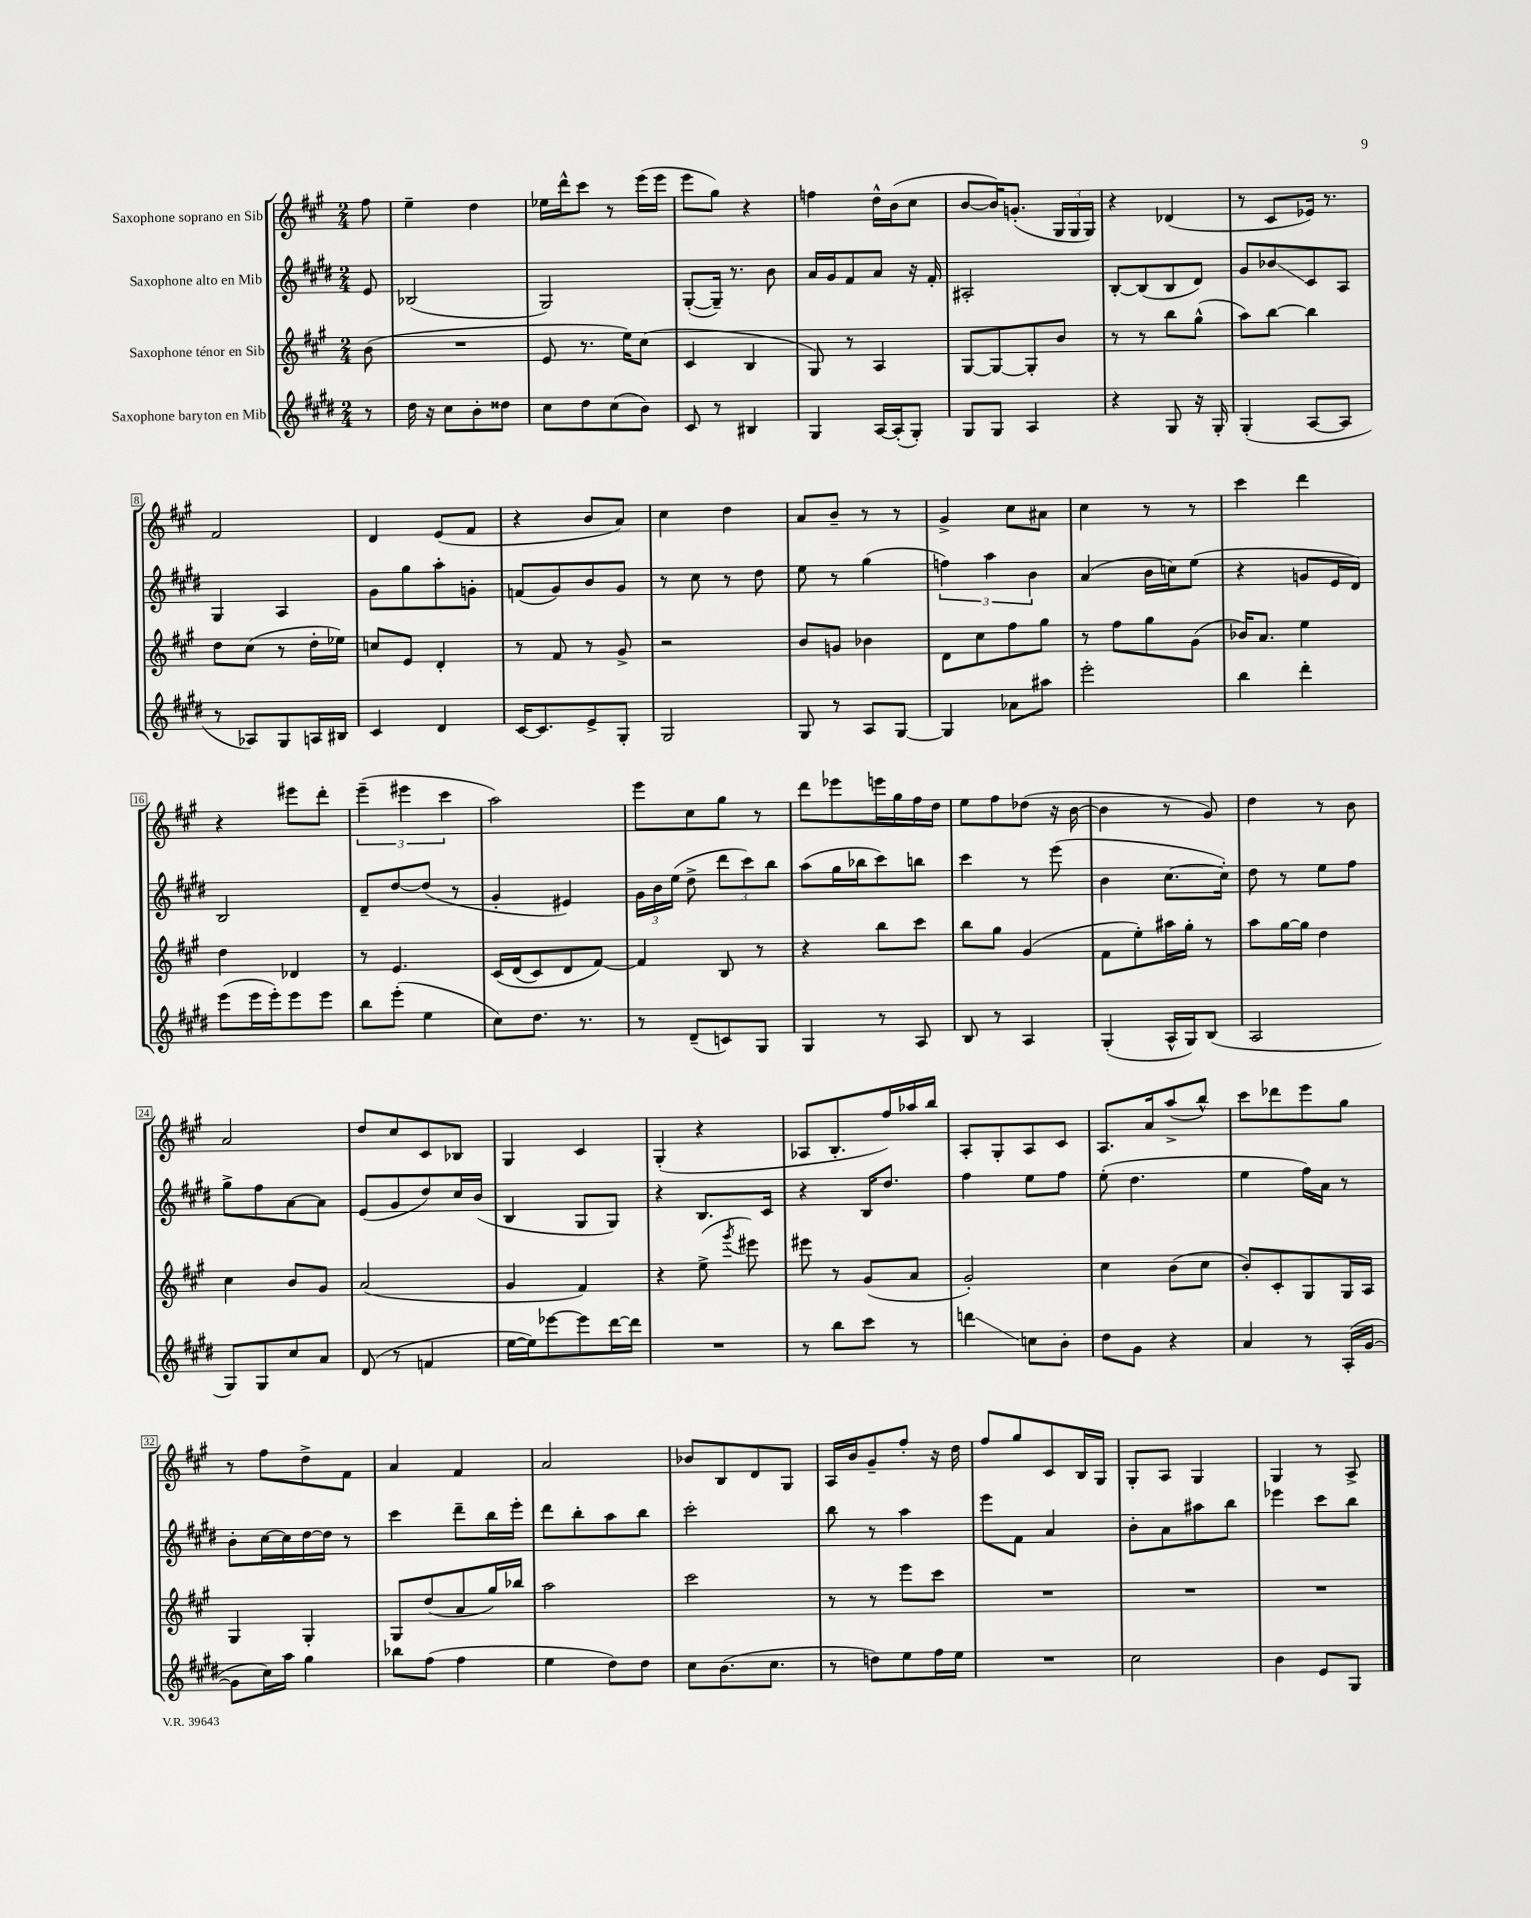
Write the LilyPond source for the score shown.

<<
\new StaffGroup <<
\new Staff = "s0" \with { instrumentName = "Saxophone soprano en Sib" } {
    \clef treble \key a \major \numericTimeSignature \time 2/4 \partial 8
    \autoBeamOff fis''8 |
    e''4-- d''4 |
    ees''16[ d'''16-^ cis'''8] r8 e'''16[( e'''16] |
    e'''8[ gis''8]) r4 |
    f''4 d''16[-^ b'16( cis''8] |
    b'8[~ b'16) g'8.]-.( \tuplet 3/2 { gis16[ gis16 gis16]) } |
    r4 des'4( |
    r8 cis'8[ ees'16]) r8. |
    fis'2 |
    d'4 e'8[( fis'8] |
    r4 b'8[ a'8]) |
    cis''4 d''4 |
    a'8[ b'8]-- r8 r8 |
    gis'4-> cis''8[ ais'8] |
    cis''4 r8 r8 |
    cis'''4 d'''4 |
    r4 eis'''8[ d'''8]-. |
    \tuplet 3/2 { e'''4--( eis'''4 cis'''4 } |
    a''2) |
    e'''8[ cis''8 gis''8] r8 |
    d'''8[ ees'''8 e'''16 gis''16 fis''16 d''16] |
    e''8[ fis''8 des''8]( r16 b'16~ |
    b'4 r8 gis'8) |
    d''4 r8 b'8 |
    a'2 |
    d''8[ cis''8 cis'8 bes8] |
    gis4 cis'4 |
    gis4-.( r4 |
    aes8[ b8.-. fis''16) aes''16 b''16] |
    a8[-. gis8-. a8 cis'8] |
    a8.[ a'16 a''8->( b''8]-^) |
    cis'''8[ des'''8 e'''8 gis''8] |
    r8 fis''8[ d''8-> fis'8] |
    a'4 fis'4 |
    a'2 |
    bes'8[ b8 d'8 gis8] |
    a16[ b'16 gis'8-- fis''8]-. r16 d''16 |
    fis''8[ gis''8 cis'8 b16 gis16] |
    gis8[-. a8] gis4 |
    gis4 r8 a8-> \bar "|." |
}
\new Staff = "s1" \with { instrumentName = "Saxophone alto en Mib" } {
    \clef treble \key e \major \numericTimeSignature \time 2/4 \partial 8
    \autoBeamOff e'8 |
    bes2( |
    gis2) |
    gis8[~-.( gis16]--) r8. b'8 |
    a'16[ gis'16 fis'8 a'8] r16 fis'16-. |
    ais2-. |
    b8[~-. b8( b8 dis'8]) |
    gis'8[ bes'8\glissando cis'8 a8] |
    gis4 a4 |
    gis'8[ gis''8 a''8-. g'8]-. |
    f'8[( gis'8) b'8 gis'8] |
    r8 cis''8 r8 dis''8 |
    e''8 r8 gis''4( |
    \tuplet 3/2 { f''4) a''4 b'4 } |
    a'4( b'16[ c''16) e''8]( |
    r4 g'8[ e'16 dis'16]) |
    b2 |
    dis'8[-- dis''8~ dis''8]( r8 |
    gis'4-. eis'4) |
    \tuplet 3/2 { gis'16[ b'16 e''16]( } dis''8-> \tuplet 3/2 { dis'''8[ cis'''8) b''8] } |
    a''8[( gis''16 bes''16 cis'''8) b''8] |
    cis'''4 r8 e'''8( |
    b'4 cis''8.[~ cis''16]-.) |
    dis''8 r8 e''8[ fis''8] |
    gis''8[-> fis''8 a'8~ a'8] |
    e'8[( gis'8 dis''8) cis''16 b'16]( |
    b4 gis8[ gis8]) |
    r4 b8.[ cis'16] |
    r4 b16[ dis''8.] |
    fis''4 e''8[ fis''8] |
    e''8-.( dis''4. |
    e''4 fis''16[) a'16] r8 |
    b'8[-. cis''16~ cis''16 dis''16~ dis''16] r8 |
    cis'''4 dis'''8[-- b''16 e'''16]-. |
    dis'''8[ b''8-. a''8 b''8] |
    cis'''2-. |
    b''8 r8 a''4 |
    e'''8[ fis'8] a'4 |
    b'8[-. a'8 ais''8 b''8] |
    ees'''4 cis'''8[ b''8] \bar "|." |
}
\new Staff = "s2" \with { instrumentName = "Saxophone ténor en Sib" } {
    \clef treble \key a \major \numericTimeSignature \time 2/4 \partial 8
    \autoBeamOff b'8( |
    R2 |
    e'8 r8. e''16[) cis''8]( |
    cis'4 b4 |
    gis8) r8 a4 |
    gis8[~ gis8~ gis8-. b'8] |
    r8 r8 b''8[ gis''8]-^( |
    a''8[) b''8]~ b''4 |
    d''8[ cis''8]( r8 d''16[-. ees''16]) |
    c''8[ e'8] d'4-. |
    r8 fis'8 r8 gis'8-> |
    r2 |
    b'8[ g'8] bes'4 |
    d'8[ cis''8 fis''8 gis''8] |
    r8 fis''8[ gis''8 gis'8]( |
    bes'16[) a'8.] e''4 |
    d''4 des'4 |
    r8 e'4. |
    cis'16[\( d'16( cis'8) d'8 fis'8]~\) |
    fis'4 b8 r8 |
    r4 b''8[ cis'''8] |
    b''8[ gis''8] gis'4( |
    fis'8[ e''8-.) ais''16 gis''16]-. r8 |
    a''8[ gis''16~ gis''16] d''4 |
    cis''4 b'8[ gis'8] |
    a'2( |
    gis'4 fis'4) |
    r4 e''8->( \acciaccatura { gis'''8 } eis'''8) |
    eis'''8 r8 gis'8[( a'8] |
    gis'2-.) |
    cis''4 b'8[( cis''8] |
    b'8[-.) cis'8-. gis8 gis16 a16] |
    gis4 gis4-. |
    gis8[ d''8( a'8 gis''16) bes''16] |
    a''2 |
    cis'''2 |
    r8 r8 e'''8[ cis'''8] |
    R2 |
    R2 |
    R2 \bar "|." |
}
\new Staff = "s3" \with { instrumentName = "Saxophone baryton en Mib" } {
    \clef treble \key e \major \numericTimeSignature \time 2/4 \partial 8
    \autoBeamOff r8 |
    dis''16 r16 cis''8[ b'8-. disis''8] |
    cis''8[ dis''8 cis''8( b'8]) |
    cis'8 r8 bis4 |
    gis4 a16[~ a16-.( gis8]-.) |
    gis8[ gis8] a4 |
    r4 gis8 r16 gis16-. |
    gis4-.( a8[~ a8] |
    r8 aes8[) gis8 a16 bis16] |
    cis'4 dis'4 |
    cis'16[~ cis'8. e'8-> gis8]-. |
    gis2 |
    gis8 r8 a8[ gis8]~ |
    gis4 aes'8[ ais''8] |
    e'''2-. |
    b''4 dis'''4-. |
    e'''8[( e'''16 e'''16-.) e'''8 e'''8] |
    b''8[ e'''8]-.( e''4 |
    cis''8[) dis''8.] r8. |
    r8 dis'8[--( c'8) gis8] |
    gis4 r8 a8 |
    b8 r8 a4 |
    gis4-.( a16[-^ gis16) b8]( |
    a2 |
    gis8[) gis8 cis''8 a'8] |
    dis'8( r8 f'4 |
    e''16[~ e''16) ees'''8~ ees'''8 dis'''16~ dis'''16] |
    R2 |
    r8 b''8[ cis'''8] r8 |
    d'''4\glissando c''8[ b'8]-. |
    dis''8[ gis'8] r4 |
    a'4 r8 a16[-.( gis'16]~ |
    gis'8[ cis''16) a''16] gis''4 |
    bes''8[ fis''8]( fis''4 |
    e''4 dis''8[) dis''8] |
    cis''8[ b'8.( cis''8.] |
    r8 d''8[) e''8 fis''16 e''16] |
    R2 |
    cis''2 |
    b'4 e'8[ gis8] \bar "|." |
}
>>
>>
\layout { \context { \Score \override BarNumber.stencil = #(make-stencil-boxer 0.1 0.3 ly:text-interface::print) } }
